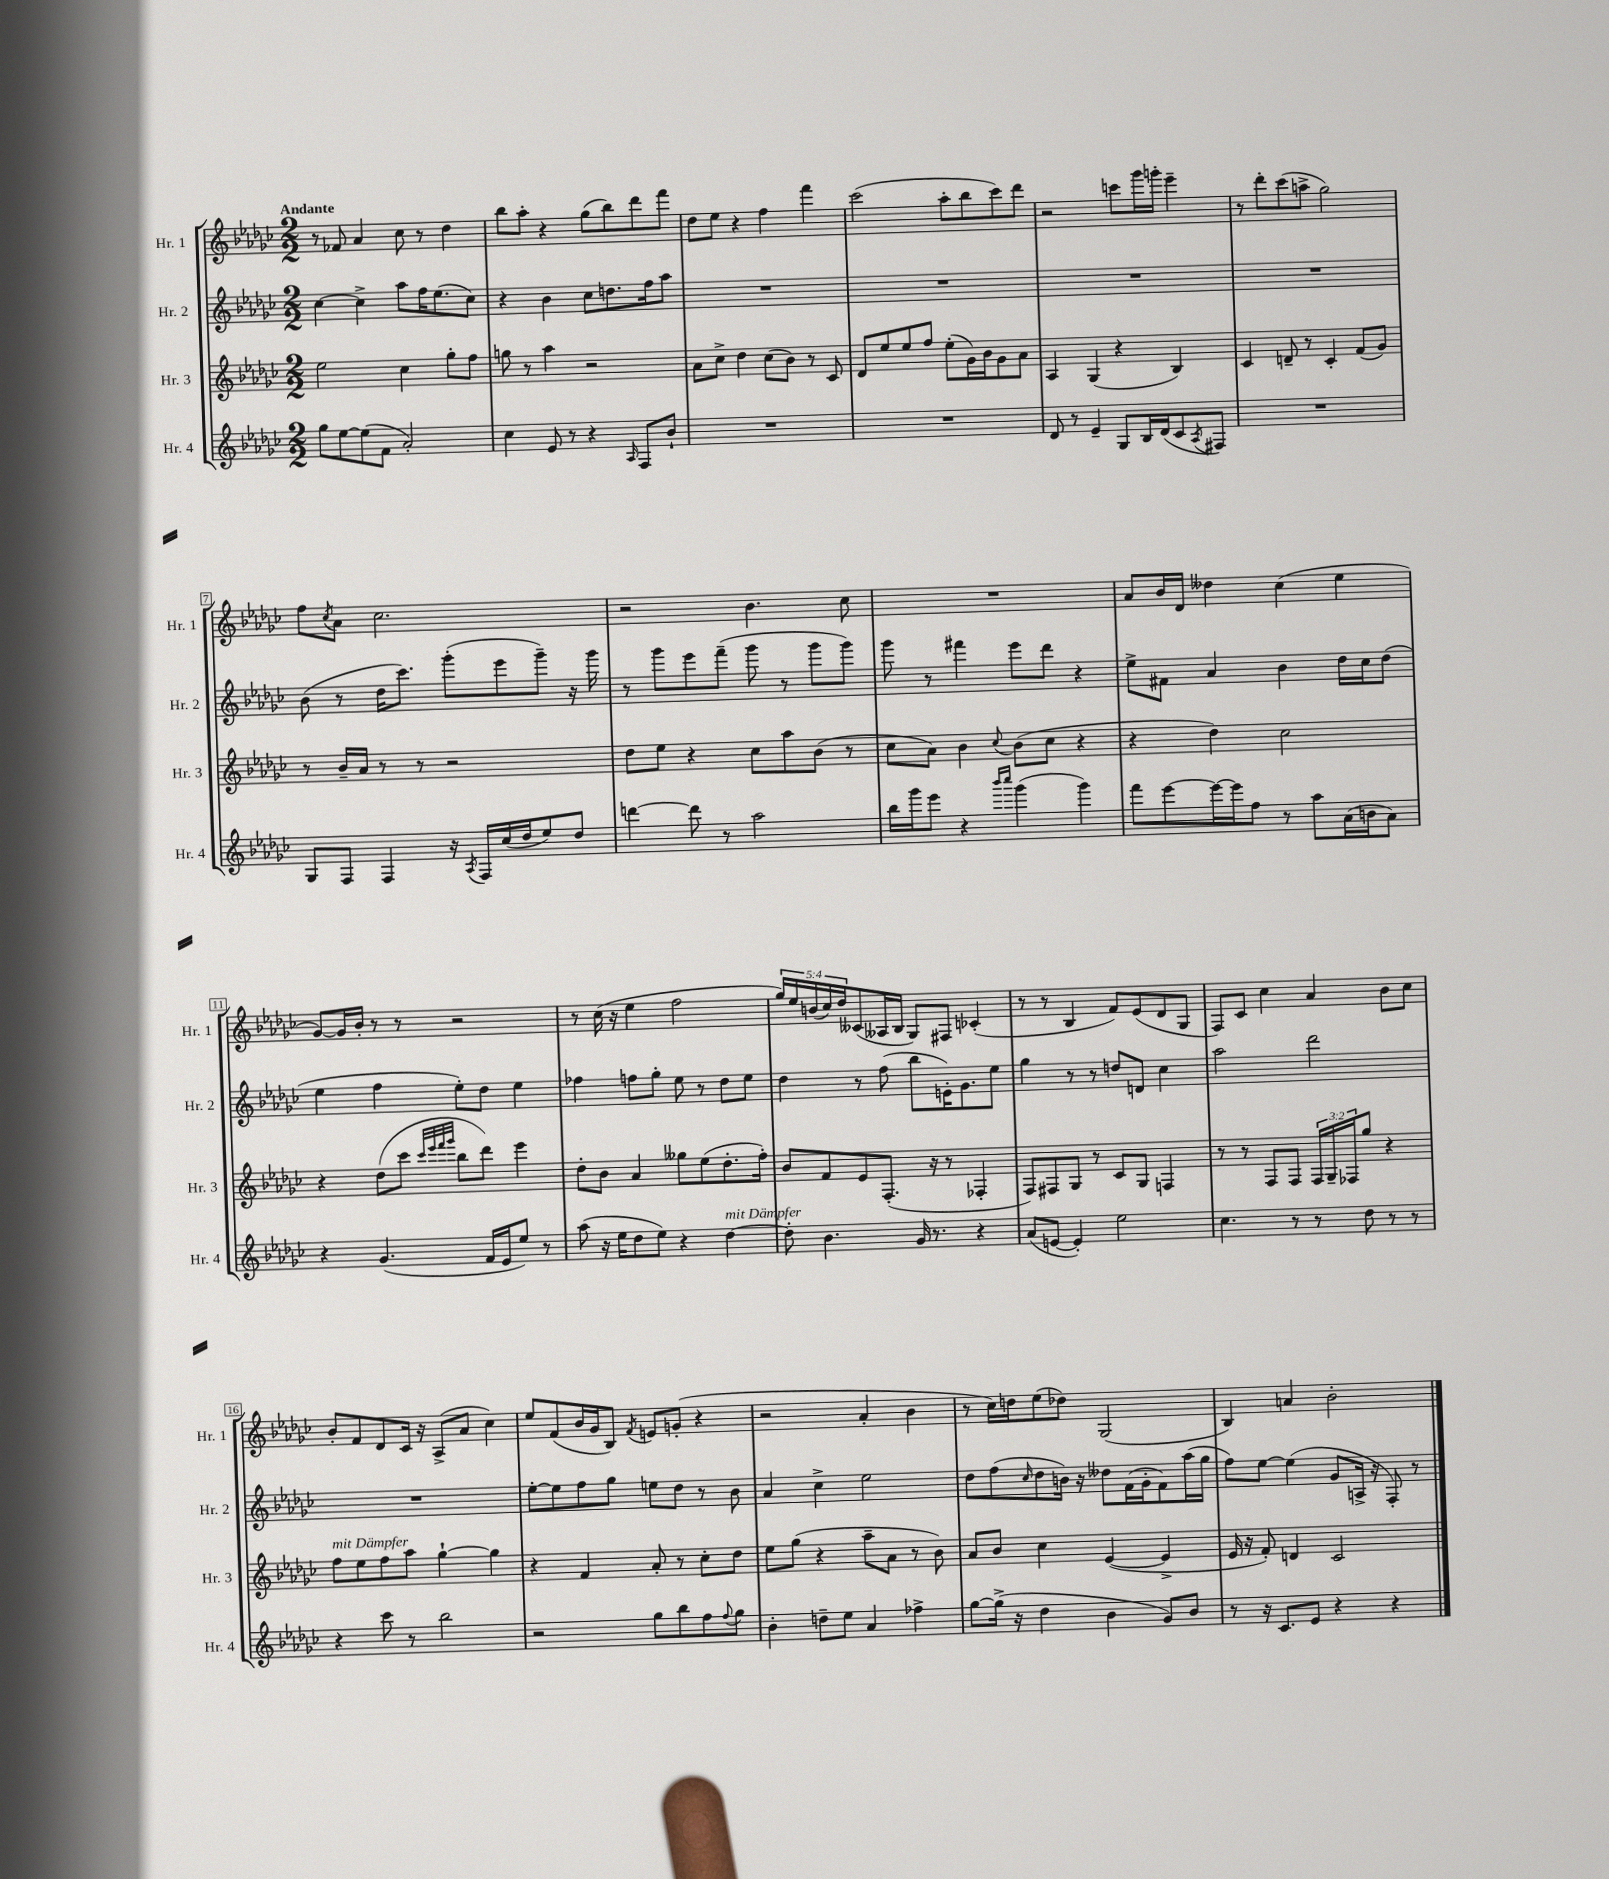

**kern	**kern	**kern	**kern
*staff4	*staff3	*staff2	*staff1
*clefG2	*clefG2	*clefG2	*clefG2
*k[b-e-a-d-g-c-]	*k[b-e-a-d-g-c-]	*k[b-e-a-d-g-c-]	*k[b-e-a-d-g-c-]
*M2/2	*M2/2	*M2/2	*M2/2
8gg-	2ee-	[4cc-	8r
[8ee-	.	.	8f-
(8ee-]	.	4cc-^]	4a-
8f	.	.	.
2a-')	4cc-	8aa-	8cc-
.	.	16ff	8r
.	.	(8.ee-	.
.	8gg-'	.	4dd-
.	8ff	8cc-)	.
=	=	=	=
4cc-	8gg	4r	8bb-
.	8r	.	8aa-'
8e-	4aa-	4b-	4r
8r	.	.	.
4r	2r	8cc-	(8gg-
.	.	8.dd	8bb-)
16qqA-	.	.	.
8F	.	.	8ddd-
.	.	16ff	.
8b-`	.	8aa-	8fff
=	=	=	=
1r	8a-	1r	8dd-
.	8cc-^	.	8ee-
.	4dd-	.	4r
.	(8cc-	.	4ff
.	8b-)	.	.
.	8r	.	4fff
.	8c-	.	.
=	=	=	=
1r	8d-	1r	(2ccc-
.	8ee-	.	.
.	8ee-	.	.
.	8ff	.	.
.	(8ee-'	.	8aa-'
.	16g-)	.	8bb-
.	16b-	.	.
.	8g-	.	8ccc-)
.	8a-	.	8ddd-
=	=	=	=
8d-	4A-	1r	2r
8r	.	.	.
4e-~	(4G-	.	.
8G-	4r	.	8ccc
16B-	.	.	16ggg-
(16d-	.	.	16ggg'
8c-	4B-)	.	4eee-~
8qA-	.	.	.
8F#)	.	.	.
=	=	=	=
1r	4c-	1r	8r
.	.	.	8ddd-'
.	8d~	.	(8ccc-
.	8r	.	8aa^
.	4c-'	.	2gg-)
.	(8f	.	.
.	8g-)	.	.
=	=	=	=
8G-	8r	(8b-	8ff
.	.	.	8qcc-
8F	16b-~	8r	8a-
.	16a-	.	.
4F	8r	16dd-	2.cc-
.	.	8.ccc-)	.
.	8r	.	.
16r	2r	(8ggg-'	.
8qA-	.	.	.
16F	.	.	.
(16cc-	.	8eee-	.
16dd-	.	.	.
8ee-)	.	8ggg-~)	.
8dd-	.	16r	.
.	.	16ggg-	.
=	=	=	=
[4ddd	8dd-	8r	2r
.	8ee-	8ggg-	.
8ddd]	4r	8eee-	.
8r	.	(8fff~	.
2aa-	8cc-	8ggg-	4.b-
.	8aa-	8r	.
.	(8b-	8ggg-	.
.	8r	8ggg-)	8cc-
=	=	=	=
16bb-	8cc-	8ggg-	1r
16ggg-	.	.	.
8eee-	8a-)	8r	.
4r	4b-	4fff#	.
16qqbbb-	.	.	.
16qqcccc-	8qqcc-	.	.
(4ggg-	(8b-	8eee-	.
.	8cc-	8ddd-	.
4ggg-)	4r	4r	.
=	=	=	=
8fff	4r	8ee-^	8a-
[8eee-	.	8f#	16b-
.	.	.	16d-
16eee-_	4dd-)	4a-	4dd--
16eee-]	.	.	.
8ff	.	.	.
8r	2cc-	4b-	(4cc-
8aa-	.	.	.
(16a-	.	16dd-	4ee-
16b	.	16cc-	.
8a-)	.	(8dd-	.
=	=	=	=
4r	4r	4ee-	[8g-)
.	.	.	16g-]
.	.	.	16b-'
(4.g-	(8dd-	4ff	8r
.	8ccc-	.	8r
.	32qqccc-	.	.
.	32qqeee-	.	.
.	32qqfff	.	.
.	32qqggg-	.	.
.	8bb-	8ee-')	2r
16f	8ddd-)	8dd-	.
16e-	.	.	.
8ee-)	4eee-	4ee-	.
8r	.	.	.
=	=	=	=
(8aa-	8dd-'	4ff-	8r
16r	8b-	.	(16cc-
16ee-	.	.	16r
8dd-	4a-	8ff	4ee-
8ee-)	.	8gg-'	.
4r	8gg--	8ee-	2ff
.	(8ee-	8r	.
[4dd-	8.dd-'	8dd-	.
.	.	8ee-	.
.	16ff')	.	.
=	=	=	=
8dd-']	8b-	4dd-	20gg-)
.	.	.	20ee-
.	.	.	(20b
4.b-	8f	.	.
.	.	.	20cc-)
.	.	.	20dd-
.	8e-	8r	(8c--
.	(8.F'	(8ff	16A--
.	.	.	16B-
16g-	.	8bb-	8G-)
8.r	16r	.	.
.	8r	16e')	8F#
.	.	8.g-	.
4r	4F-'	.	(4c-'
.	.	8ee-	.
=	=	=	=
(8a-	8F)	4gg-	8r
[8e	8F#	.	8r
4e'])	8G-	8r	4B-
.	8r	8r	.
2ee-	8c-	8dd	8f)
.	8G-	8d	(8e-
.	4F	4cc-	8d-
.	.	.	8G-
=	=	=	=
4.cc-	8r	2aa-	8F)
.	8r	.	8c-
.	8F	.	4cc-
8r	8F	.	.
8r	24F	2ddd-	4a-
.	24G-~	.	.
.	24F-	.	.
8dd-	8gg-	.	.
8r	4r	.	8b-
8r	.	.	8cc-
=	=	=	=
4r	8ff	1r	8b-'
.	8ee-	.	8f
8ccc-	8ff	.	8d-
8r	8aa-	.	16c-
.	.	.	16r
2bb-	[4gg-`	.	(8A-^
.	.	.	8a-
.	4gg-]	.	4cc-)
=	=	=	=
2r	4r	[8ee-'	8ee-
.	.	8ee-]	(8f
.	4f	8ff	16b-
.	.	.	16g-
.	.	8gg-	8B-)
.	.	.	8qf
8gg-	8a-'	8ee	8e
8bb-	8r	8dd-	(8g'
8ff	8cc-'	8r	4r
8qqff	.	.	.
8gg-	8dd-	8b-	.
=	=	=	=
4b-'	8ee-	4a-	2r
.	(8gg-	.	.
8dd~	4r	4cc-^	.
8ee-	.	.	.
4a-	8aa-~	2ee-	4a-'
.	8a-	.	.
4ff-^	8r	.	4b-
.	8b-)	.	.
=	=	=	=
[8gg-	8a-	8dd-	8r
(16gg-^]	8b-	(8ff	16cc-)
16r	.	.	16dd
.	.	16qqcc-	.
4dd-	4cc-	8dd-	(8ee-
.	.	16b)	8dd-)
.	.	16r	.
4b-	([4e-	8dd--	(2G-
.	.	(16f	.
.	.	16g-'	.
8g-)	4e-^]	8f)	.
8b-	.	(16aa-	.
.	.	16gg-	.
=	=	=	=
8r	16e-	8ff)	4B-)
.	16r	.	.
16r	8f')	[8ee-	.
8.c-	.	.	.
.	4d	(4ee-]	4a
8e-	.	.	.
4r	2c-	8g-	2b-'
.	.	16A^	.
.	.	16r	.
4r	.	8F')	.
.	.	8r	.
==	==	==	==
*-	*-	*-	*-
